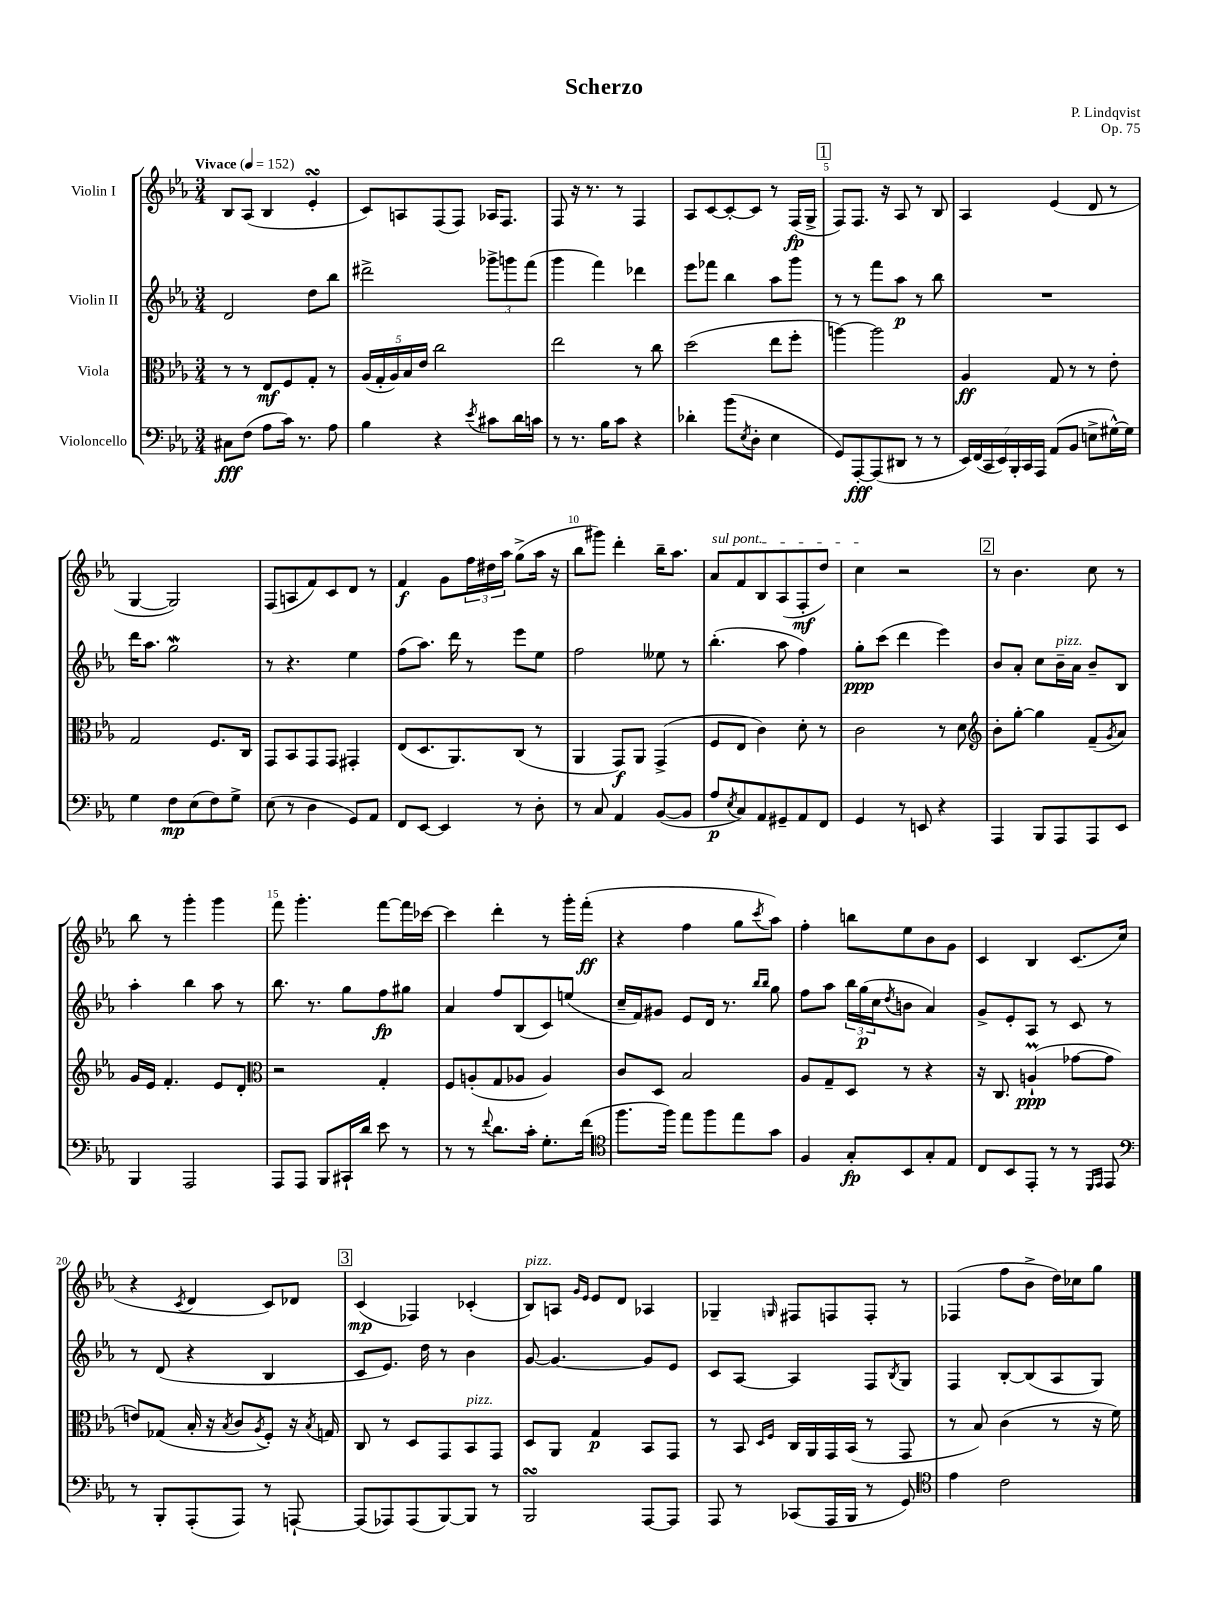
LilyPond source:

\header { title = "Scherzo" composer = "P. Lindqvist" opus = "Op. 75" }
<<
\new StaffGroup <<
\new Staff = "s0" \with { instrumentName = "Violin I" } {
    \clef treble \key ees \major \numericTimeSignature \time 3/4 \tempo "Vivace" 4 = 152
    bes8 aes8( bes4 ees'4-.\turn |
    c'8) a8 f8( f8) aes16 f8. |
    f8 r16 r8. r8 f4 |
    aes8 c'8~ c'8~-. c'8 r8 f16\fp( g16-> |
    \mark \markup { \box "1" } f8) f8. r16 aes8 r8 bes8 |
    aes4 ees'4( d'8 r8 |
    g4~ g2) |
    f8( a8 f'8) c'8 d'8 r8 |
    f'4\f g'8 \tuplet 3/2 { f''16 dis''16 aes''16 } g''8->( aes''16 r16 |
    bes''8 gis'''8) d'''4-. bes''16-- aes''8. |
    \once \override TextSpanner.bound-details.left.text = \markup { \italic "sul pont." } aes'8\startTextSpan f'8 bes8 aes8( f8-.\mf d''8) |
    c''4\stopTextSpan r2 |
    \mark \markup { \box "2" } r8 bes'4. c''8 r8 |
    bes''8 r8 g'''4-. g'''4 |
    f'''8 g'''4.-. f'''8~ f'''16 ces'''16~ |
    ces'''4 d'''4-. r8 g'''16-. f'''16-.\ff( |
    r4 f''4 g''8 \acciaccatura { c'''8 } aes''8) |
    f''4-. b''8 ees''8 bes'8 g'8 |
    c'4 bes4 c'8.( c''16 |
    r4 \acciaccatura { c'8 } d'4 c'8) des'8 |
    \mark \markup { \box "3" } c'4\mp( fes4) ces'4-.( |
    bes8^\markup { \italic "pizz." }) a8 \grace { g'16 ees'16 } ees'8 d'8 aes4 |
    ges4-- \grace { g16 } fis8 f8 f8-. r8 |
    fes4( f''8 bes'8-> d''16) ces''16 g''8 \bar "|." |
}
\new Staff = "s1" \with { instrumentName = "Violin II" } {
    \clef treble \key ees \major \numericTimeSignature \time 3/4
    d'2 d''8 bes''8 |
    dis'''2-> \tuplet 3/2 { ges'''8-> g'''8 f'''8( } |
    g'''4 f'''4) des'''4 |
    ees'''8 fes'''8 bes''4 aes''8 g'''8 |
    \mark \markup { \box "1" } r8 r8 f'''8 aes''8\p r8 bes''8 |
    R2. |
    d'''16 aes''8. g''2\mordent |
    r8 r4. ees''4 |
    f''8( aes''8.) d'''16 r8 ees'''8 ees''8 |
    f''2 eeses''8 r8 |
    bes''4.-.( aes''8 f''4) |
    g''8-.\ppp c'''8( d'''4 ees'''4) |
    \mark \markup { \box "2" } bes'8 aes'8-. c''8 bes'16--^\markup { \italic "pizz." } aes'16 bes'8-- bes8 |
    aes''4-. bes''4 aes''8 r8 |
    bes''8. r8. g''8 f''8\fp gis''8 |
    aes'4 f''8 bes8( c'8) e''8( |
    c''16-- f'16) gis'8 ees'8 d'16 r8. \grace { bes''16 bes''16 } g''8 |
    f''8 aes''8 \tuplet 3/2 { bes''16 g''16\p( c''16 } \acciaccatura { d''8 } b'8 aes'4) |
    g'8-> ees'8-. aes8 r8 c'8 r8 |
    r8 d'8( r4 bes4 |
    \mark \markup { \box "3" } c'8 ees'8.) d''16 r8 bes'4 |
    g'8~ g'4.~ g'8 ees'8 |
    c'8 aes8~ aes4 f8 \acciaccatura { bes8 } g8 |
    f4 bes8~-. bes8( aes8 g8) \bar "|." |
}
\new Staff = "s2" \with { instrumentName = "Viola" } {
    \clef alto \key ees \major \numericTimeSignature \time 3/4
    r8 r8 ees8\mf f8 g8-. r8 |
    \tuplet 5/4 { aes16( g16-. aes16) bes16 ees'16 } c''2 |
    ees''2 r8 c''8 |
    d''2( ees''8 f''8-. |
    \mark \markup { \box "1" } a''4~) a''2 |
    aes4\ff g8 r8 r8 ees'8-. |
    g2 f8. c16 |
    g,8 bes,8 g,8 g,8 gis,4-. |
    ees8( d8. aes,8.) c8( r8 |
    aes,4 g,8\f) aes,8 g,4->( |
    f8 ees8 c'4) d'8-. r8 |
    c'2 r8 d'8 |
    \mark \markup { \box "2" } \clef treble bes'8-. g''8~-. g''4 f'8--( \acciaccatura { g'8 } aes'8) |
    g'16 ees'16 f'4.-. ees'8 d'8-. |
    \clef alto r2 g4-. |
    f8 a8-.( g8 aes8 aes4) |
    c'8 d8 bes2 |
    aes8 g8-- d8 r8 r4 |
    r16 c8. a4-!\prall\ppp( ges'8~ ges'8 |
    e'8) ges8( bes16-. r16 \acciaccatura { bes8 } c'8 \acciaccatura { aes8 } f8-.) r16 \acciaccatura { bes8 } g16 |
    \mark \markup { \box "3" } c8 r8 d8 g,8 bes,8^\markup { \italic "pizz." } g,8 |
    d8 aes,8 g4\p bes,8 g,8 |
    r8 bes,8 \grace { d16 f16 } c16 aes,16 g,16 bes,16( r8 g,8 |
    r8 bes8) c'4( r8 r16 f'16) \bar "|." |
}
\new Staff = "s3" \with { instrumentName = "Violoncello" } {
    \clef bass \key ees \major \numericTimeSignature \time 3/4
    cis8\fff f8( aes8 c'16) r8. aes8 |
    bes4 r4 \acciaccatura { ees'8 } cis'8 d'16 c'16 |
    r8 r8. bes16 c'8 r4 |
    des'4-. bes'8( \acciaccatura { ees8 } d8-. ees4 |
    \mark \markup { \box "1" } g,8) aes,,8~-.\fff aes,,8( dis,8 r8 r8 |
    \tuplet 7/4 { ees,16) f,16( c,16 ees,16) bes,,16-. c,16 aes,,16 } aes,8( bes,8 e8-> gis16~-^) gis16 |
    g4 f8\mp ees8( f8) g8-> |
    ees8( r8 d4 g,8) aes,8 |
    f,8 ees,8~ ees,4 r8 d8-. |
    r8 c8 aes,4 bes,8~( bes,8 |
    aes8\p \acciaccatura { ees8 } c8) aes,8 gis,8-- aes,8 f,8 |
    g,4 r8 e,8 r4 |
    \mark \markup { \box "2" } aes,,4 bes,,8 aes,,8 aes,,8 ees,8 |
    bes,,4 aes,,2 |
    aes,,8 aes,,8 bes,,8 cis,16-! d'16 ees'8 r8 |
    r8 r8 \appoggiatura { f'8 } d'8. c'16-. g8.-. f'16( |
    \clef tenor f''8. f''16) ees''8 f''8 ees''8 g'8 |
    f4 g8-.\fp bes,8 g8-. ees8 |
    c8 bes,8 ees,8-. r8 r8 \grace { d,16 ees,16 } ees,8 |
    \clef bass r8 bes,,8-. aes,,8-.( aes,,8) r8 a,,8~-! |
    \mark \markup { \box "3" } a,,8( aes,,8) aes,,8( bes,,8~) bes,,8 r8 |
    bes,,2\turn aes,,8~ aes,,8 |
    aes,,8 r8 ces,8( aes,,16 bes,,16 r8 g,8) |
    \clef tenor ees'4 c'2 \bar "|." |
}
>>
>>
\layout { \context { \Score \override BarNumber.break-visibility = ##(#f #t #t) barNumberVisibility = #(every-nth-bar-number-visible 5) } }
